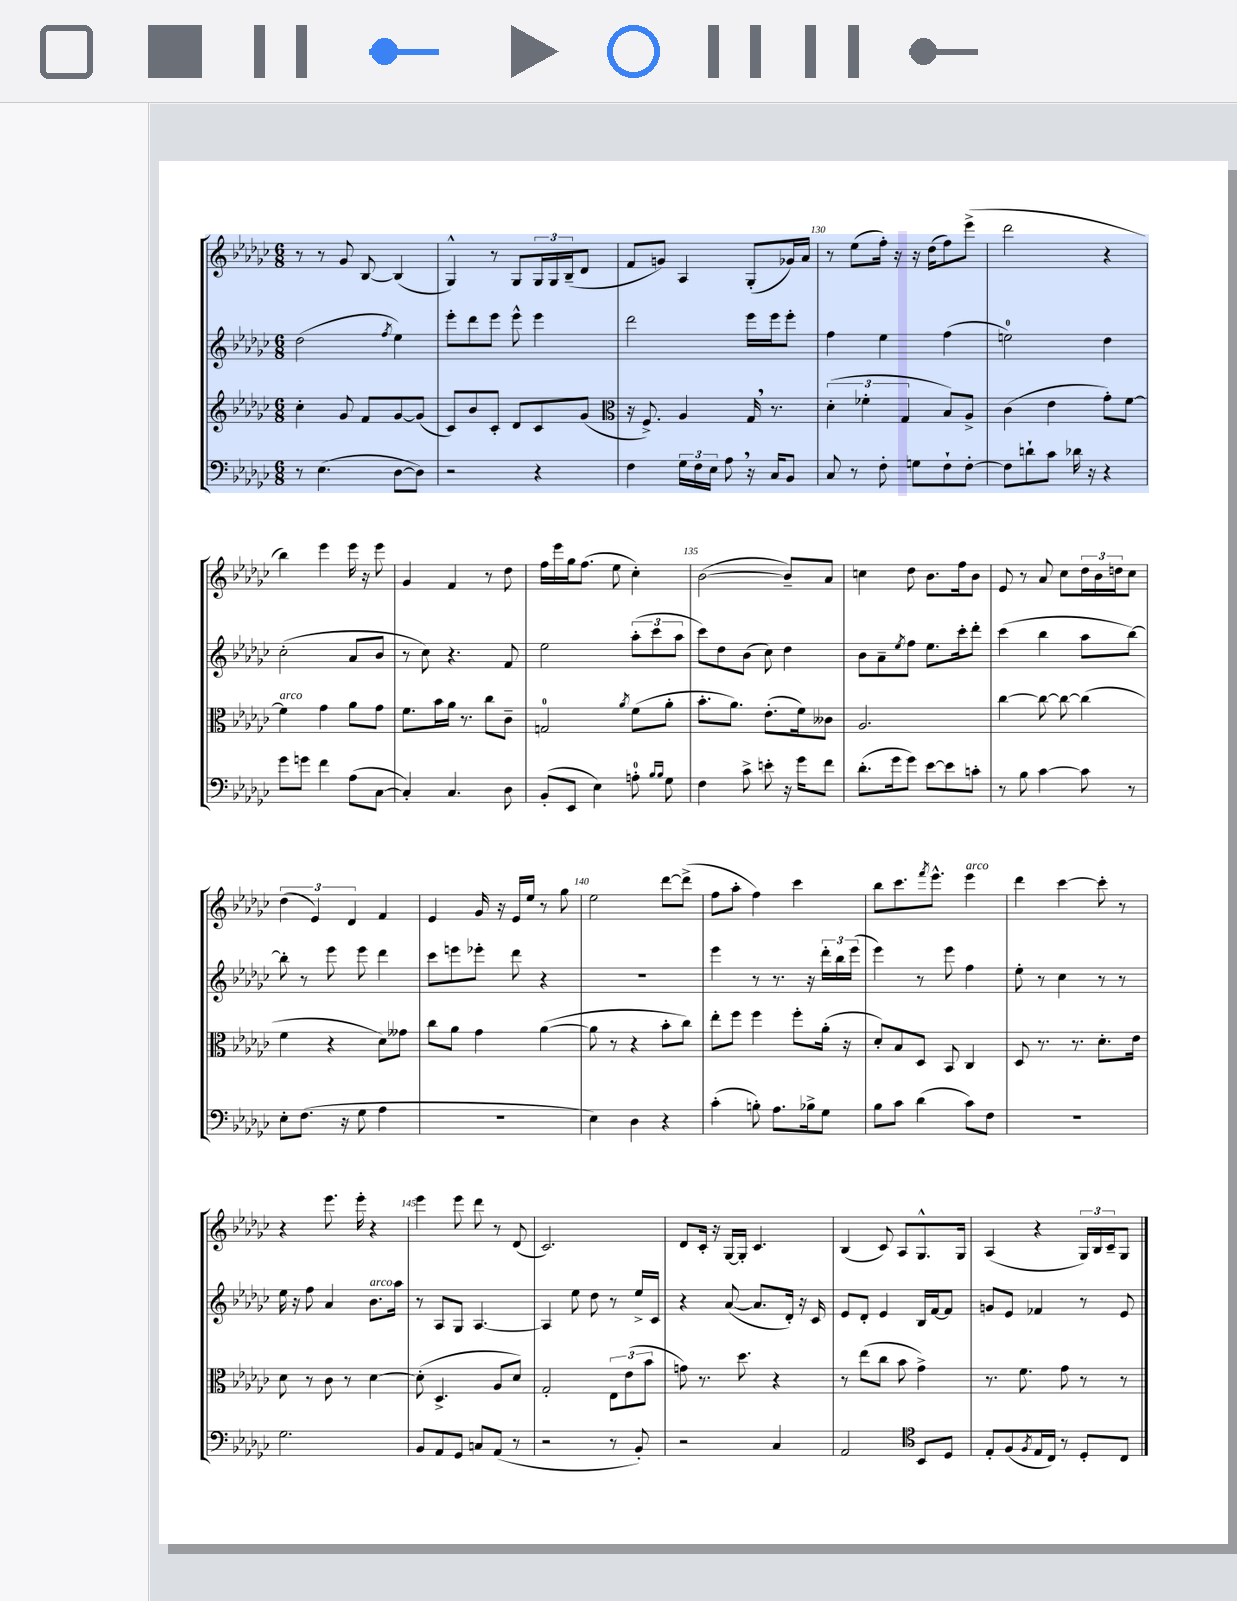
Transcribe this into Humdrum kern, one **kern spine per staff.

**kern	**kern	**kern	**kern
*part4	*part3	*part2	*part1
*staff4	*staff3	*staff2	*staff1
*clefF4	*clefG2	*clefG2	*clefG2
*k[b-e-a-d-g-c-]	*k[b-e-a-d-g-c-]	*k[b-e-a-d-g-c-]	*k[b-e-a-d-g-c-]
*M6/8	*M6/8	*M6/8	*M6/8
=127	=127	=127	=127
8r	4cc-'\	(2dd-\	8r
(4.E-\	.	.	8r
.	8g-/	.	8g-/
.	8f/L	.	[8B-/
.	.	8qff/	.
[8D-\L	[8g-/	4ee-\)	(4B-/]
8D-\J])	(8g-/J]	.	.
=128	=128	=128	=128
2r	8c-/L)	8eee-'\L	4G-^^/)
.	8b-/	8ddd-\	.
.	8c-'/J	8eee-\J	8r
.	8d-/L	8eee-^^\	8G-/L
4r	8c-/	4eee-\	24G-/L
.	.	.	24G-/
.	.	.	(24B-~/J
.	(8g-/J	.	8d-/J
=129	=129	=129	=129
*	*clefC3	*	*
4F\	16r	2ddd-\	8f/L
.	8.F^/)	.	.
.	.	.	8gn/J)
24G-\LL	4A-/	.	4A-/
24F\	.	.	.
24E-\JJ	.	.	.
8A-,\	.	.	.
16r	16G-,/	16eee-\LL	(8G-'/L
16C-/KL	8.r	16eee-\J	.
8BB-/J	.	8eee-'\J	16g-X/L)
.	.	.	16a-/JJ
=130	=130	=130	=130
8C-/	(6d-'\	4ff\	8r
8r	.	.	(8ee-\L
.	6f-X'\	.	.
8F'\	.	4ee-\	16ff'\Jk)
.	.	.	16r
.	6G-/	.	.
8Gn\L	.	.	16r
.	.	.	(16dd-\KL
8F`\	8B-/L)	(4ff\	8ff\)
[8F'\J	8A-^/J	.	(8eee-^\J
=131	=131	=131	=131
8F\L]	(4c-\	2een\)	2ddd-\
8dn`\	.	.	.
8c-\J	4e-\	.	.
16d-X\	.	.	.
16r	.	.	.
4r	8g-'\L)	4dd-\	4r
.	[8f\J	.	.
!!LO:LB:g=z
=132	=132	=132	=132
!	!LO:TX:a:i:t=arco	!	!
8g-\L	4f\]	(2cc-'\	4bb-\)
8gn\J	.	.	.
4f\	4g-\	.	4eee-\
(8A-\L	8a-\L	8a-/L	16eee-\
.	.	.	16r
[8C-\J	8g-\J	8b-/J	8eee-\
=133	=133	=133	=133
4C-'/])	8.f\L	8r	4g-/
.	.	8cc-\)	.
.	16b-\L	.	.
4.C-/	16a-\JJ	4.r	4f/
.	8.r	.	.
.	8cc-\L	.	8r
8D-\	8c-~\J	8f/	8dd-\
=134	=134	=134	=134
(8BB-'/L	2Gn/	2ee-\	16ff\LL
.	.	.	16eee-\
8EE-/J	.	.	16gg-\J
.	.	.	(8.ff\J
4E-\)	.	.	.
.	.	.	8ee-\
.	8qa-/	.	.
8An'\	(8f\L	(12aa-'\L	4cc-'\)
.	.	12ccc-\	.
16qqB-/LL	.	.	.
16qqB-/JJ	.	.	.
8G-\	8a-'\J	.	.
.	.	12aa-\J	.
=135	=135	=135	=135
4F\	8.b-'\L	8ccc-\L)	([2b-\
.	.	8dd-\	.
.	8.a-\J)	.	.
8c-^\	.	(8b-\J	.
8en'\	(8.e-'\L	8cc-\)	.
16r	.	4dd-\	8b-~/L])
16g-\KL	16f\k)	.	.
8f\J	8c--X\J	.	8a-/J
=136	=136	=136	=136
(8.d-'\L	2.A-/	8b-\L	4ccn\
.	.	8a-~\	.
16g-\k	.	.	.
.	.	8qee-/	.
8g-\J)	.	8ff\J	8dd-\
[8e-\L	.	8.ee-\L	8.b-\L
8e-\]	.	.	.
.	.	16ccc-'\k	16ff\k
8cn'\J	.	8ddd-'\J	8b-\J
=137	=137	=137	=137
8r	[4cc-\	(4ccc-\	8e-/
8B-\	.	.	8r
[4c-\	8cc-\_	4bb-\	8a-/
.	8cc-\_	.	8cc-\L
8c-\]	(4cc-\]	8aa-\L	24dd-\L
.	.	.	24b-\
.	.	.	24ddn\J
8r	.	[8bb-\J)	8cc-\J
!!LO:LB:g=z
=138	=138	=138	=138
8E-'\L	4f\	8bb-'\]	(6dd-\
(8.F\J	.	8r	.
.	.	.	6e-/)
.	4r	8eee-\	.
16r	.	.	.
.	.	.	6d-/
8G-\	.	8eee-\	.
4A-\	8d-\L)	4ddd-\	4f/
.	8g--X\J	.	.
=139	=139	=139	=139
2.r	8cc-\L	8ccc-\L	4e-/
.	8a-\J	8eeen\	.
.	4g-\	8eee-X'\J	16g-/
.	.	.	16r
.	.	8ddd-\	16e-/LL
.	.	.	16ee-/JJ
.	([4a-\	4r	8r
.	.	.	8gg-\
=140	=140	=140	=140
4E-\)	8a-\]	2.r	2ee-\
.	8r	.	.
4D-\	4r	.	.
4r	8b-'\L	.	[8ddd-\L
.	8cc-\J)	.	(8ddd-^\J]
=141	=141	=141	=141
(4c-'\	8ee-'\L	4eee-\	8ff\L
.	8ff\J	.	8aa-'\J
8Bn'\)	4ff\	8r	4ff\)
8.A-\L	.	8.r	.
.	8ff'\L	.	4ccc-\
16B-X^\k	.	16r	.
8G-\J	(16a-'\Jk	24ddd-'\LL	.
.	.	24bb-\	.
.	16r	.	.
.	.	(24eee-\JJ	.
=142	=142	=142	=142
8B-\L	8d-'/L)	4eee-\)	8bb-\L
8c-\J	8B-/	.	8.ccc-\
(4d-\	8D-/J	8r	.
.	.	.	8qfff/
.	.	.	8.eee-^^\J
.	8BB-/	8eee-\	.
!	!	!	!LO:TX:a:i:t=arco
8c-\L)	4C-/	4ff\	4eee-\
8F\J	.	.	.
=143	=143	=143	=143
2.r	8D-/	8ee-'\	4ddd-\
.	8.r	8r	.
.	.	4cc-\	[4ccc-\
.	8.r	.	.
.	8.d-'\L	8r	8ccc-'\]
.	.	8r	8r
.	16e-\Jk	.	.
!!LO:LB:g=z
=144	=144	=144	=144
2.G-\	8d-\	16ee-\	4r
.	.	16r	.
.	8r	8ff\	.
.	8c-\	4a-/	8.eee-\
.	8r	.	.
.	.	.	16eee-'\
!	!	!LO:TX:a:i:t=arco	!
.	[4d-\	8.b-\L	4r
.	.	16aa-\Jk	.
=145	=145	=145	=145
8BB-/L	(8d-'\]	8r	4eee-\
8AA-/	4.D-^/	8A-/L	.
8GG-/J	.	8G-/J	8eee-\
8Cn/L	.	[4.A-/	8ddd-\
(8AA-/J	8A-/L	.	8r
8r	8d-/J)	.	(8d-/
=146	=146	=146	=146
2r	2G-'/	4A-/]	2.c-/)
.	.	8ee-\	.
.	.	8dd-\	.
8r	12E-\L	8r	.
.	(12e-\	.	.
8BB-'/)	.	16ee-^/LL	.
.	12b-\J	.	.
.	.	16c-/JJ	.
=147	=147	=147	=147
2r	8gn\)	4r	8d-/L
.	8.r	.	16c-'/Jk
.	.	.	16r
.	.	([8a-/	[16G-/LL
.	8.dd-\	.	16G-'/JJ]
.	.	8.a-/L]	4.c-/
4C-/	4r	.	.
.	.	16d-'/Jk)	.
.	.	16r	.
.	.	16c-/	.
=148	=148	=148	=148
2AA-/	8r	8e-/L	(4B-/
.	(8ee-\L	8d-'/J	.
.	8cc-\J	4e-/	8c-/)
.	8b-\	.	8A-/L
*clefC4	*	*	*
8BB-/L	4g-^\)	16B-/LL	8.G-^^/
.	.	[16f/J	.
8D-/J	.	8f/J]	.
.	.	.	16G-/Jk
=149	=149	=149	=149
8E-'/L	8.r	8gn/L	(4A-/
(8F/	.	8e-/J	.
.	8.f\	.	.
8qF/	.	.	.
16E-/L	.	4f-X/	4r
16C-/JJ)	.	.	.
8r	8g-\	.	.
8D-'/L	8r	8r	24G-/LL)
.	.	.	24B-/
.	.	.	24c-~/J
8C-/J	8r	8e-/	8G-/J
==	==	==	==
*-	*-	*-	*-
